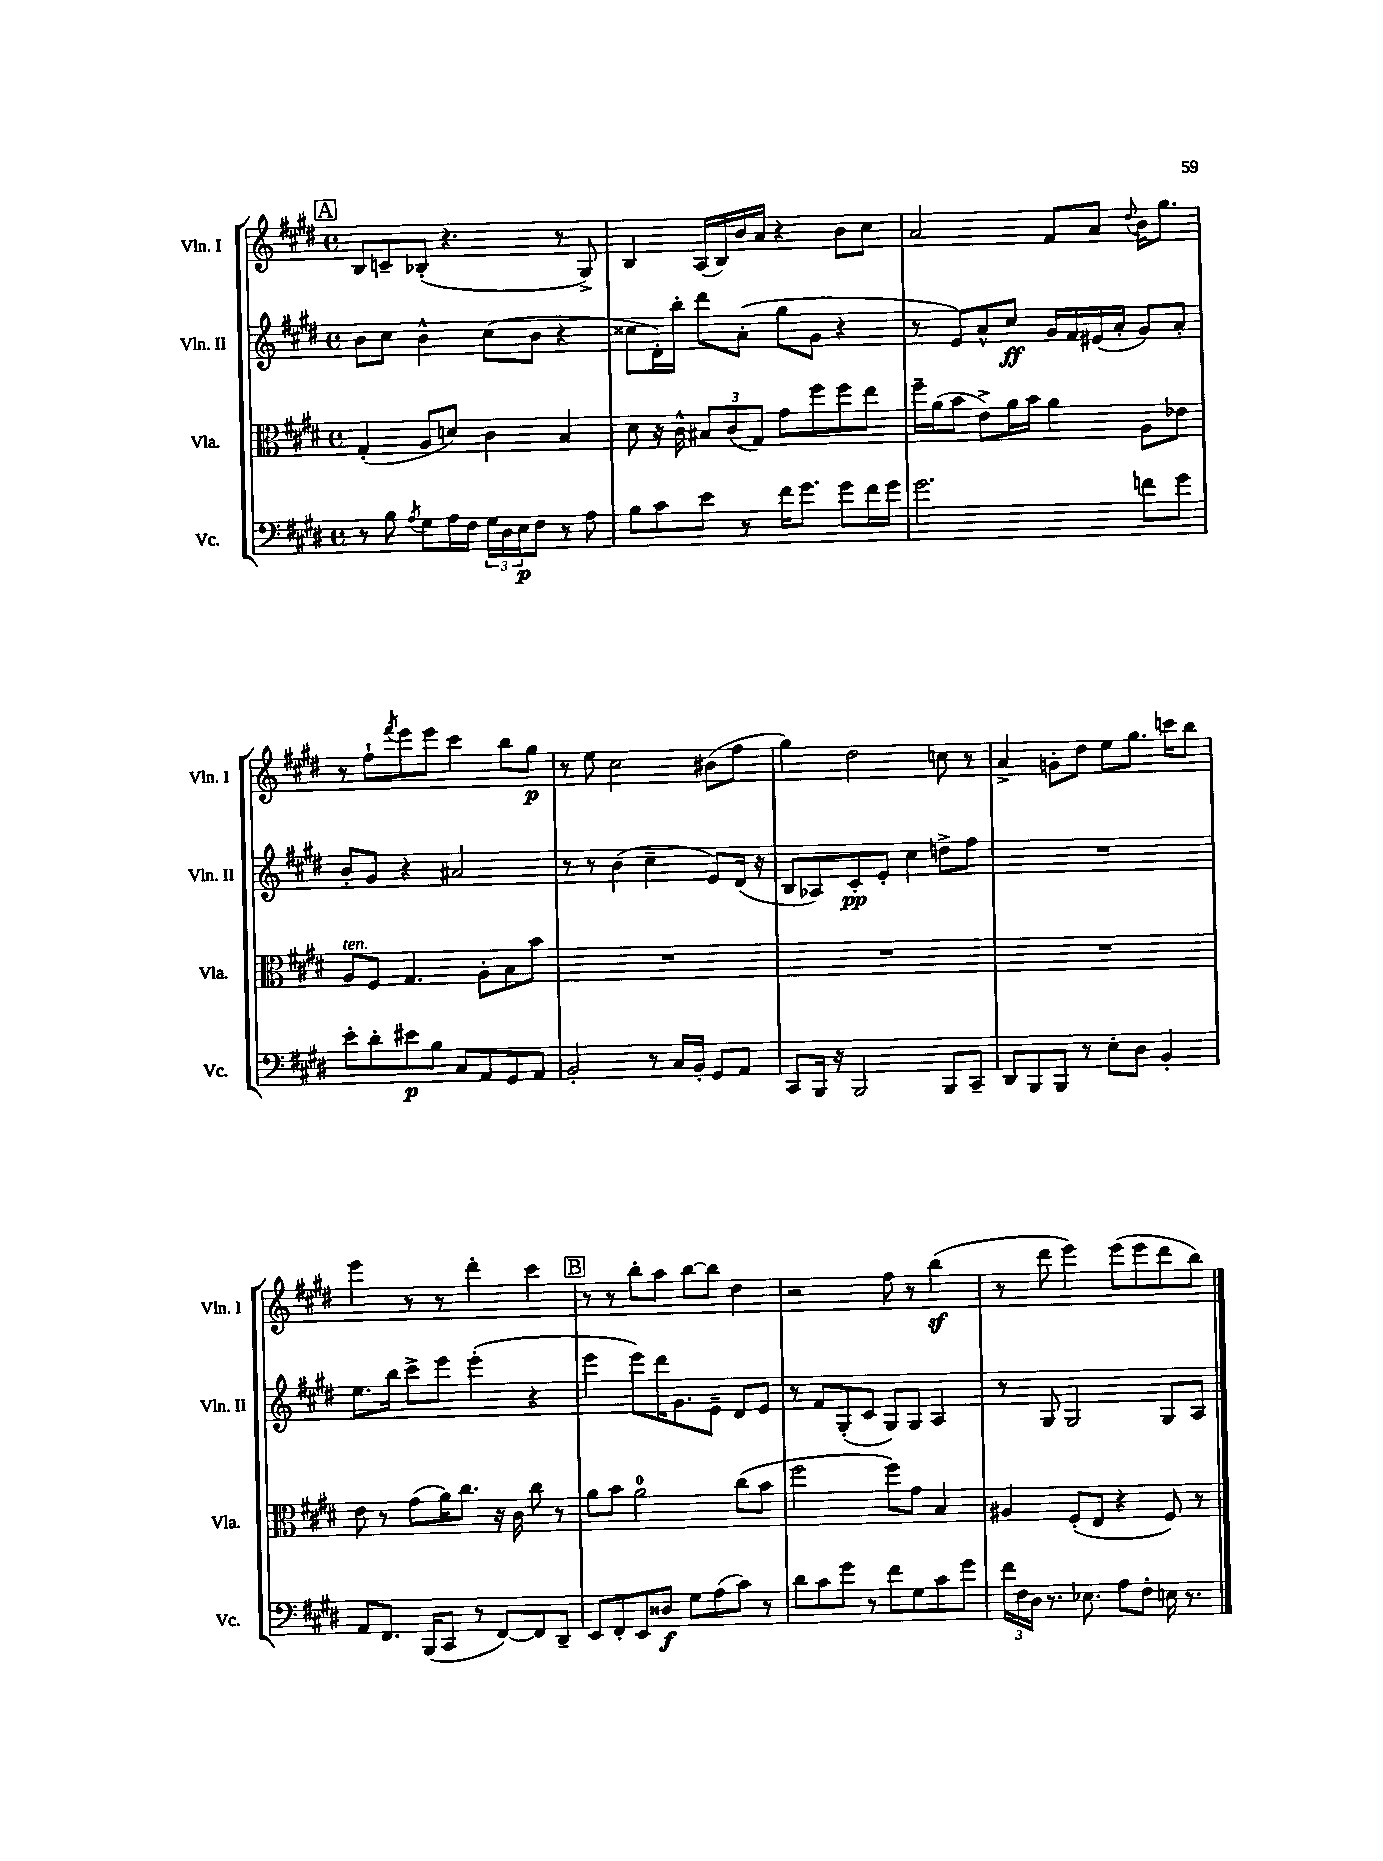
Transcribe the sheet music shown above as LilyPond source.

<<
\new StaffGroup <<
\new Staff = "s0" \with { instrumentName = "Vln. I" shortInstrumentName = "Vln. I" } {
    \clef treble \key e \major \defaultTimeSignature \time 4/4
    \mark \markup { \box "A" } b8 c'8-- bes8-.( r4. r8 gis8->) |
    b4 a16( b16) b'16 a'16 r4 b'8 cis''8 |
    a'2 fis'8 a'8 \appoggiatura { dis''8 } b'16 gis''8. |
    r8 fis''8-! \acciaccatura { fis'''8 } e'''8 e'''8 cis'''4 b''8 gis''8\p |
    r8 e''8 cis''2 bis'8( fis''8 |
    gis''4) dis''2 c''8 r8 |
    a'4-> g'8-. dis''8 e''8 gis''8. c'''16 b''8 |
    e'''4 r8 r8 dis'''4-. cis'''4 |
    \mark \markup { \box "B" } r8 r8 b''8-. a''8 b''8~ b''8 dis''4 |
    r2 fis''8 r8 b''4\sf( |
    r8 dis'''8 e'''4) e'''8( e'''8 dis'''8 b''8) \bar "|." |
}
\new Staff = "s1" \with { instrumentName = "Vln. II" shortInstrumentName = "Vln. II" } {
    \clef treble \key e \major \defaultTimeSignature \time 4/4
    \mark \markup { \box "A" } b'8 cis''8 b'4-^ cis''8( b'8 r4 |
    cisis''8 dis'16-.) b''16-. dis'''8 a'8-.( gis''8 gis'8 r4 |
    r8 e'8) a'8-^ cis''8\ff gis'16 fis'16 eis'16( a'16-. gis'8) a'8-. |
    b'8-. gis'8 r4 ais'2 |
    r8 r8 b'4( cis''4-- e'8) dis'16( r16 |
    b8 aes8) cis'8-.\pp e'8-. cis''4 d''8-> fis''8 |
    R1 |
    e''8. b''16 cis'''8-> e'''8 e'''4-.( r4 |
    \mark \markup { \box "B" } e'''4 e'''8) dis'''16 gis'8. e'8-- dis'8 e'8 |
    r8 fis'8 gis8-.( cis'8 gis8) gis8 a4 |
    r8 gis8 gis2 gis8 a8 \bar "|." |
}
\new Staff = "s2" \with { instrumentName = "Vla." shortInstrumentName = "Vla." } {
    \clef alto \key e \major \defaultTimeSignature \time 4/4
    \mark \markup { \box "A" } gis4-.( a8 d'8) cis'4 b4 |
    dis'8 r16 cis'16-^ \tuplet 3/2 { bis8 cis'8( gis8) } gis'8 fis''8 fis''8 e''8 |
    fis''16-- a'16( b'8 e'8->) a'16 b'16 a'4 a8 ees'8 |
    a8^\markup { \italic "ten." } fis8 gis4. a8-. b8 b'8 |
    R1 |
    R1 |
    R1 |
    e'8 r8 gis'8( a'16) cis''8. r16 cis'16 cis''8 r8 |
    \mark \markup { \box "B" } a'8 b'8 a'2-0 cis''8( b'8 |
    fis''2 fis''8) gis'8 b4 |
    ais4 fis8-.( e8 r4 fis8) r8 \bar "|." |
}
\new Staff = "s3" \with { instrumentName = "Vc." shortInstrumentName = "Vc." } {
    \clef bass \key e \major \defaultTimeSignature \time 4/4
    \mark \markup { \box "A" } r8 b8 \acciaccatura { a8 } gis8 a16 fis16 \tuplet 3/2 { gis16 dis16 e16\p } fis8 r8 a8 |
    b8 cis'8 e'8 r8 fis'16 gis'8. gis'8 fis'16 gis'16 |
    gis'2. f'8 gis'8 |
    e'8-. dis'8-. eis'8\p b8 cis8 a,8 gis,8 a,8 |
    b,2-. r8 cis16 b,16-. gis,8 a,8 |
    cis,8 b,,16 r16 b,,2 b,,8 cis,8-- |
    dis,8 b,,8 b,,8 r8 e8-. dis8 b,4-. |
    a,8 fis,8. b,,16( cis,8 r8 fis,8~) fis,8 dis,8-- |
    \mark \markup { \box "B" } e,8 fis,8-. e,8 disis8\f gis8 a8( cis'8) r8 |
    dis'8 cis'8 gis'8 r8 fis'8 gis8 cis'8 gis'8 |
    \tuplet 3/2 { fis'16 fis16 dis16 } r8. ees8. a8 fis8-. e16 r8. \bar "|." |
}
>>
>>
\layout { \context { \Score \remove "Bar_number_engraver" } }
